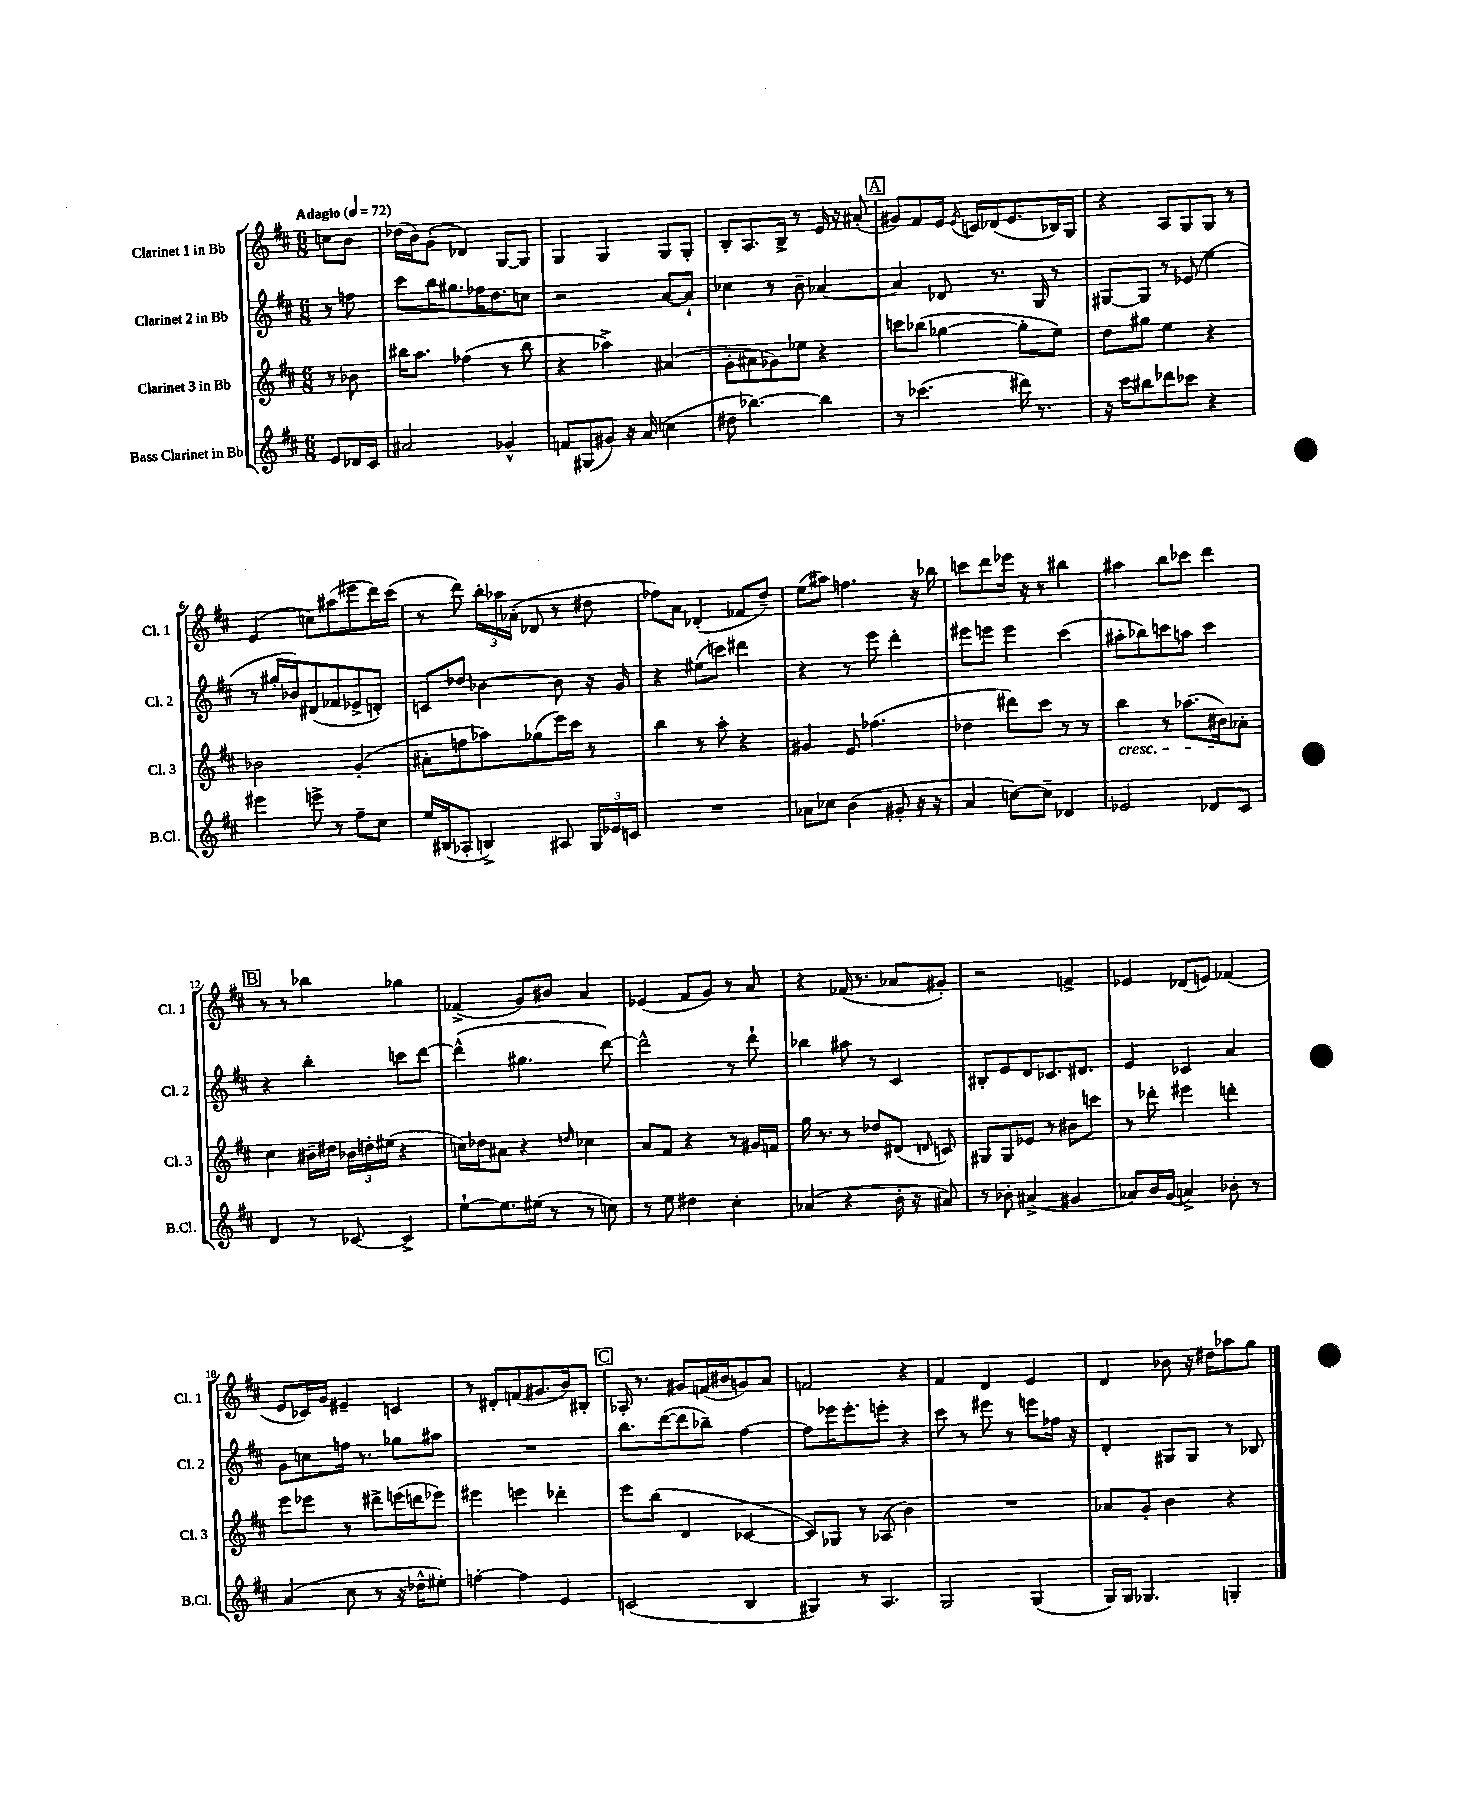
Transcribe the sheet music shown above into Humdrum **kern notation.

**kern	**kern	**kern	**kern
*staff4	*staff3	*staff2	*staff1
*clefG2	*clefG2	*clefG2	*clefG2
*k[f#c#]	*k[f#c#]	*k[f#c#]	*k[f#c#]
*M6/8	*M6/8	*M6/8	*M6/8
*MM72	*MM72	*MM72	*MM72
8e	8r	8r	8cc
16d-	8b-	8ff	8b
16c#	.	.	.
=	=	=	=
2a#	16bb#	8ccc#	(16dd-
.	8.aa	.	16b)
.	.	16bb	(8g'
.	.	8.gg#	.
.	(4ff-	.	4d-)
.	.	16ff-	.
.	.	8.dd	.
4g-^^	8r	.	[8G
.	8bb#	8cc	8G]
=	=	=	=
8f	4r	2r	4G
(8G#	.	.	.
8g#)	4aa-^)	.	4G
16r	.	.	.
(16a	.	.	.
4cc	(4a#	[8a	8G
.	.	8a`]	8G'
=	=	=	=
8dd#	8g'	4cc-	8B'
[4.bb-)	8a#	.	8.A
.	8g-)	8r	.
.	.	.	16B^
.	8ee-	8b~	8r
4bb-]	4r	[4a-	16e
.	.	.	16r
.	.	.	(8a#'
=	=	=	=
8r	8ccc	4a-]	8g#)
(4.ccc-	(8bb-	.	8f#
.	[4gg-	8d-	16e
.	.	.	8qe
.	.	.	16c
.	.	8.r	(16d-
.	.	.	8.e
16ddd#)	8gg-']	.	.
8.r	.	16G	.
.	8ee)	8r	16B-)
.	.	.	16G
=	=	=	=
16r	8dd	[8G#	4r
16ccc#	.	.	.
8bb#	8gg#	8G#]	.
8ddd-	4ee	8r	8A
8ccc-	.	(8e-	8G
4r	4r	4ee	8G
.	.	.	8r
=	=	=	=
4eee#	2b-	8r	(4e
.	.	16gg#'	.
.	.	16b-)	.
8eee^	.	(8d#	8cc)
8r	.	8f-	(8aa#
8ff#~	(4g'	8e-^	8eee#
8cc#	.	8d')	16ddd)
.	.	.	(16ccc#
=	=	=	=
16ee	8a#'	8c	8r
(16B#	.	.	.
8A-'	8ff	8dd-	8ddd)
4B^)	8aa-)	[4b-	24bb'
.	.	.	24aa-
.	.	.	(24a-'
.	(8gg-	.	8d-
8A#	16eee)	8b-]	8r
.	16ccc#	.	.
24G	8r	16r	8dd#
24e-	.	.	.
.	.	16g	.
24c	.	.	.
=	=	=	=
2.r	4bb	4r	8ff-)
.	.	.	8a
.	8r	(8ee#	(4d-'
.	8aa'	8ccc)	.
.	4r	4ddd#	8f-
.	.	.	8dd~)
=	=	=	=
8a-	4g#	4r	(8ee
8cc-	.	.	8aa#)
(4b	8e	8r	4.ff
.	(4.ff-	8eee	.
8g#'	.	4ddd'	.
16r	.	.	16r
16r	.	.	16bb-
=	=	=	=
4a	4dd-	8eee#	8ccc
.	.	8eee	8ddd
[8cc)	8ddd#)	4eee	16eee-
.	.	.	16r
8cc~]	8ccc#	.	8r
4d-	8r	(4ccc#	4bb#
.	8r	.	.
=	=	=	=
2e-	4bb	8aa#'	4aa#
.	.	8bb-)	.
.	8r	8ccc	8bb
.	(8.aa-	8aa	8ccc-
8d-	.	4ccc	4ddd
.	16b#)	.	.
8c#	8a-'	.	.
=	=	=	=
4d	4cc#	4r	8r
.	.	.	8r
8r	16b#~	4bb'	4bb-
.	16dd#	.	.
[8c-	24b-	.	.
.	24dd'	.	.
.	(24ee#	.	.
4c-^]	4r	8ccc	4gg-
.	.	[8ddd	.
=	=	=	=
[8ee`	16cc)	(4ddd^^]	(4f-^
.	16dd-	.	.
8.ee]	8a#	.	.
.	4r	4.gg#	8g)
(16ee#	.	.	.
8r	.	.	8b#
.	16qqdd	.	.
8r	4cc-	.	4a
8cc)	.	[8ddd)	.
=	=	=	=
8r	8a	2ddd^^]	(4e-
8ee	8f#	.	.
4dd#	4r	.	8f#
.	.	.	8g)
4cc#'	8r	8r	8r
.	16g#	8ddd`	8a
.	16f	.	.
=	=	=	=
(4a-	16gg	4bb-	4r
.	8.r	.	.
4r	8r	8aa#	(16f-
.	.	.	8.r
.	8dd-	8r	.
16b'	(8d#	4c#	8a-
16r	.	.	.
.	16qqd	.	.
8a#)	8c)	.	8g#')
=	=	=	=
8r	8G#	8B#'	2r
8b-'	8G#	8e	.
(4a#^	8e-	8d	.
.	8r	8.c-	.
4g#	8b#	.	4f^
.	.	8.d#	.
.	8ccc	.	.
=	=	=	=
8a-)	8r	4e	4e-
16b	8ddd-'	.	.
(16g	.	.	.
4a^)	4eee#	4c-	(8d-
.	.	.	8e)
8b-'	4ddd'	4a	(4f-
8r	.	.	.
=	=	=	=
(4a	8eee	8g	8e
.	8eee-	8cc	16c-)
.	.	.	16g
8cc#	8r	16ff	4e#~
.	.	8.r	.
8r	8ddd#^	.	.
16r	(16eee	8gg-	4c
16dd-^^	16ddd	.	.
8ee#')	8eee-)	8aa#	.
=	=	=	=
[4ff'	4eee#	2.r	8r
.	.	.	8d#'
4ff]	4eee	.	(8f
.	.	.	8.g#
4e	4ddd-'	.	.
.	.	.	16b)
.	.	.	8B#'
=	=	=	=
(2c	8eee	8.bb	16A-'
.	.	.	8.r
.	(8bb	.	.
.	.	([16ddd	.
.	4d	8ddd]	8g#
.	.	8bb-~)	(16f
.	.	.	16b#
4B	[4c-	[4ff#	8g)
.	.	.	8a
=	=	=	=
4G#)	8c-])	8ff#]	2f
.	8G-	16eee-	.
.	.	8.eee-'	.
8r	8r	.	.
4.A	(8A-	8eee'	.
.	4b)	4r	4r
=	=	=	=
2G	2.r	8ccc#	4f#
.	.	8r	.
.	.	8eee#	4d
.	.	8r	.
(4G	.	8eee	4e
.	.	16ff-	.
.	.	16r	.
=	=	=	=
16G)	8a-	4d'	4d
16G	.	.	.
4.G-	8g'	.	.
.	4b	8G#	8b-
.	.	8G#	16r
.	.	.	16dd#
4G'	4r	8r	8aa-
.	.	8B-	8gg
==	==	==	==
*-	*-	*-	*-
